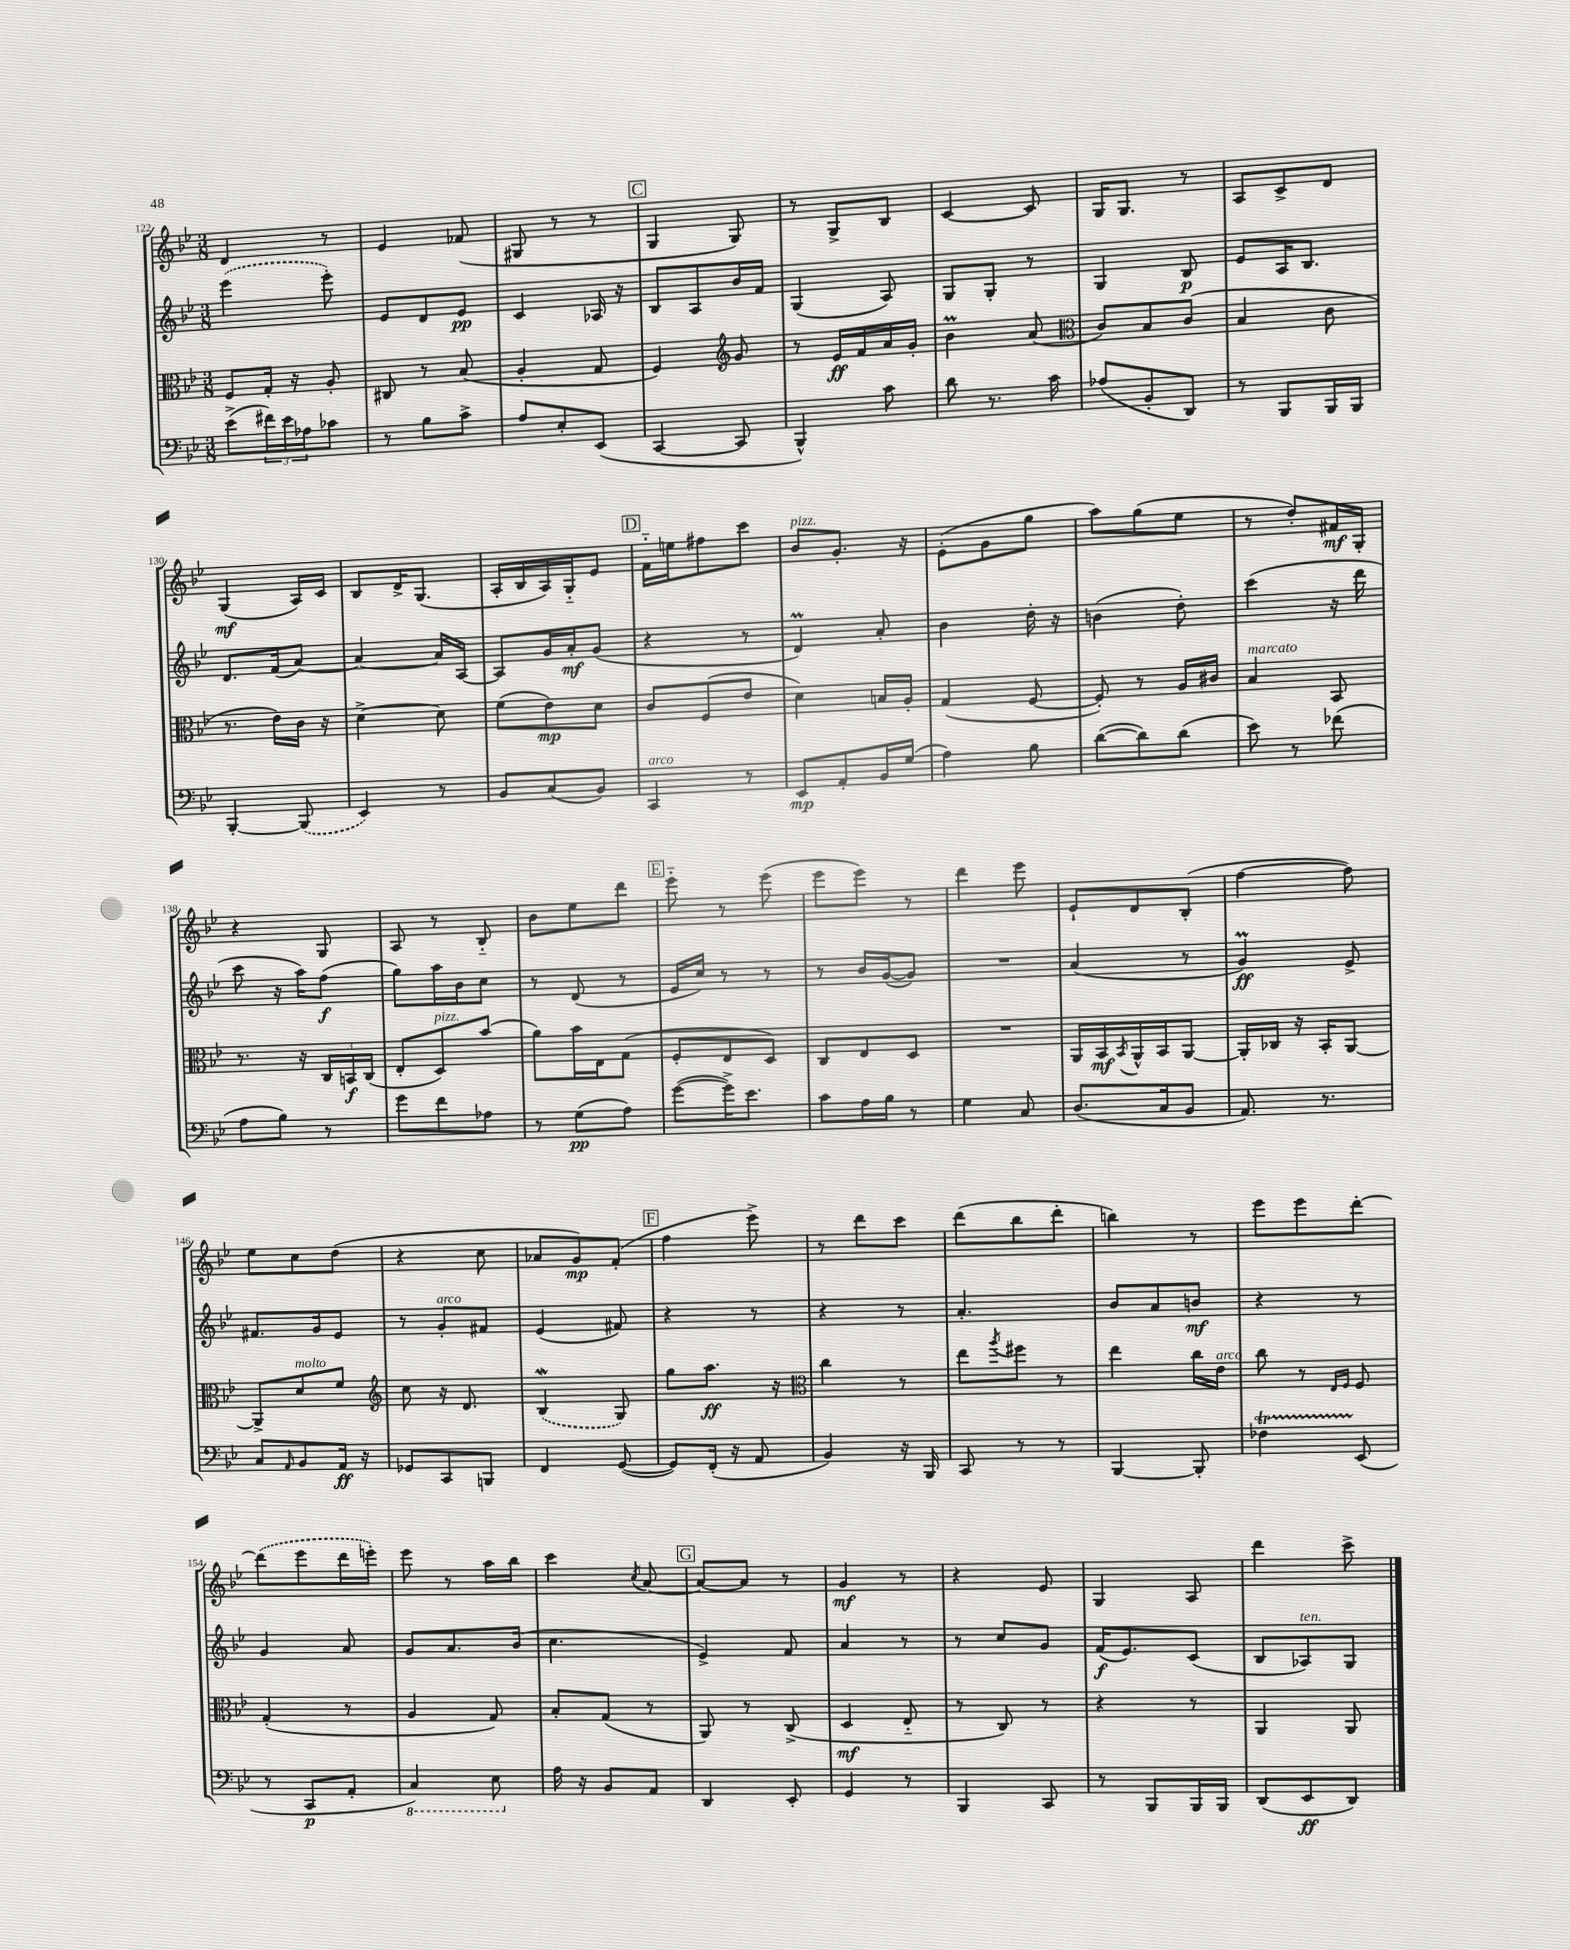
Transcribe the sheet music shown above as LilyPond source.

<<
\new StaffGroup <<
\new Staff = "s0" {
    \clef treble \key bes \major \numericTimeSignature \time 3/8
    d'4 r8 |
    ees'4 fes'8( |
    gis8 r8 r8 |
    \mark \markup { \box "C" } g4 g8) |
    r8 g8-> bes8 |
    c'4~ c'8 |
    g16 g8. r8 |
    a8 c'8-> d'8 |
    g4\mf( a16) c'16 |
    bes8 d'16-> g8.( |
    a16-. bes16 a16) g16-_ ees'8 |
    \mark \markup { \box "D" } f'16-_ e''16 fis''8 c'''8 |
    bes'8^\markup { \italic "pizz." } g'8.-. r16 |
    ees'8-.( g'8 g''8 |
    a''8) g''8( ees''8 |
    r8 d''8-.) fis'16\mf g16-. |
    r4 g8 |
    a8 r8 bes8-_ |
    bes'8 ees''8 d'''8 |
    \mark \markup { \box "E" } ees'''8-_ r8 ees'''8( |
    ees'''8 ees'''8) r8 |
    d'''4 ees'''8 |
    ees'8-! d'8 bes8-.( |
    f''4~ f''8) |
    ees''8 c''8 d''8( |
    r4 c''8 |
    aes'8 g'8\mp) f'8-.( |
    \mark \markup { \box "F" } f''4 ees'''8->) |
    r8 d'''8 c'''8 |
    d'''8( bes''8 d'''8-. |
    b''4) r8 |
    ees'''8 ees'''8 d'''8~-. |
    \once \slurDashed d'''8( ees'''8 d'''16 e'''16-.) |
    ees'''8 r8 a''16 bes''16 |
    c'''4 \acciaccatura { c''8 } a'8~ |
    \mark \markup { \box "G" } a'8~ a'8 r8 |
    g'4\mf r8 |
    r4 ees'8 |
    g4 a8 |
    d'''4 c'''8-> \bar "|." |
}
\new Staff = "s1" {
    \clef treble \key bes \major \numericTimeSignature \time 3/8
    \once \slurDashed ees'''4( ees'''8-.) |
    ees'8 d'8 ees'8\pp |
    c'4 aes16 r16 |
    \mark \markup { \box "C" } bes8 a8 bes'16 f'16 |
    g4( a8) |
    g8 g8-. r8 |
    g4 bes8\p |
    ees'8 a16 bes8. |
    d'8. f'16( a'8~) |
    a'4~ a'16 a16~ |
    a8 g'16 a'16-.\mf g'8( |
    \mark \markup { \box "D" } r4 r8 |
    d'4\prall) a'8-. |
    bes'4 d''16-. r16 |
    b'4( d''8-.) |
    c'''4( r16 d'''16 |
    c'''8 r16 a''16) f''8\f( |
    g''8) a''16 bes'16 c''8 |
    r8 d'8( r8 |
    \mark \markup { \box "E" } ees'16 c''16) r8 r8 |
    r8 bes'16 g'16~( g'8) |
    R4. |
    a'4( r8 |
    g'4\prall\ff) ees'8-> |
    fis'8. g'16 ees'8 |
    r8 g'8-.^\markup { \italic "arco" } fis'8 |
    ees'4( fis'8) |
    \mark \markup { \box "F" } r4 r8 |
    r4 r8 |
    a'4.-. |
    bes'8 a'8 b'8\mf |
    r4 r8 |
    g'4 a'8 |
    g'8 a'8. bes'16( |
    c''4. |
    \mark \markup { \box "G" } ees'4->) f'8 |
    a'4 r8 |
    r8 c''8 g'8 |
    f'16\f( ees'8.) c'8( |
    bes8 aes8^\markup { \italic "ten." }) g8 \bar "|." |
}
\new Staff = "s2" {
    \clef alto \key bes \major \numericTimeSignature \time 3/8
    f8 g16-. r16 a8-. |
    cis8 r8 bes8( |
    a4-. g8 |
    \mark \markup { \box "C" } f4) \clef treble g'8 |
    r8 ees'16\ff f'16 a'16 g'16-. |
    bes'4\prall a'8( |
    \clef alto c'8) bes8 c'8( |
    bes4 c'8 |
    r8. ees'16) c'16 r16 |
    d'4~-> d'8 |
    f'8( ees'8\mp) d'8 |
    \mark \markup { \box "D" } c'8 f8( ees'8 |
    d'4) b16 a16-. |
    g4( f8~ |
    f8-.) r8 a16 cis'16 |
    bes4^\markup { \italic "marcato" } bes,8 |
    r8. r16 \tuplet 3/2 { c16 b,16\f c16( } |
    ees8-. d8^\markup { \italic "pizz." }) bes'8( |
    a'8) bes'16 ees16 g8( |
    \mark \markup { \box "E" } f8-. ees8 d8) |
    c8 ees8 d8 |
    R4. |
    a,16 bes,16\mf \acciaccatura { bes,8 } a,16-^ bes,16 a,8~ |
    a,16-. ces16 r16 bes,16-. a,8~ |
    a,8-> d'8^\markup { \italic "molto" } f'8 |
    \clef treble c''8 r16 d'8. |
    \once \slurDashed bes4\mordent( g8) |
    \mark \markup { \box "F" } g''8 a''8.\ff r16 |
    \clef alto c''4 r8 |
    ees''8 \acciaccatura { a''8 } fis''8 r8 |
    ees''4 c''16 ees'16^\markup { \italic "arco" } |
    c''8 r8 \grace { ees16 f16 } f8 |
    g4-.( r8 |
    a4 g8) |
    bes8-. g8( r8 |
    \mark \markup { \box "G" } a,8) r8 c8->( |
    d4\mf ees8-_ |
    r8 c8) r8 |
    r4 r8 |
    a,4 a,8 \bar "|." |
}
\new Staff = "s3" {
    \clef bass \key bes \major \numericTimeSignature \time 3/8
    ees'8->( \tuplet 3/2 { fis'16) ees'16 aes16 } ces'8 |
    r8 bes8 c'8-> |
    a8 ees8-. ees,8( |
    \mark \markup { \box "C" } c,4~ c,8 |
    bes,,4-^) c'8 |
    d'8 r8. c'16 |
    aes8( bes,8-. d,8) |
    r8 bes,,8 bes,,16 bes,,16 |
    bes,,4~-. \once \slurDashed bes,,8( |
    ees,4) r8 |
    bes,8 c8( bes,8) |
    \mark \markup { \box "D" } c,4^\markup { \italic "arco" } r8 |
    ees,8\mp a,8-. bes,16 g16( |
    a4) bes8 |
    d'8~( d'8) d'8( |
    ees'8) r8 fes'8( |
    a8 bes8) r8 |
    g'8 f'8 aes8 |
    r8 g8\pp( a8) |
    \mark \markup { \box "E" } g'8~( g'16->) ees'8. |
    c'8 a16 bes16 r8 |
    g4 c8 |
    d8.( c16 bes,8 |
    a,8.) r8. |
    c8 \grace { a,16 } bes,8 a,16\ff r16 |
    ges,8 c,8 b,,8 |
    f,4 g,8~( |
    \mark \markup { \box "F" } g,8) f,16-.( r16 a,8 |
    bes,4) r16 bes,,16 |
    c,8 r8 r8 |
    bes,,4~ bes,,8-. |
    fes4\startTrillSpan ees,8\stopTrillSpan( |
    r8 c,8\p a,8-. |
    \ottava #-1 c,4) ees,8 \ottava #0 |
    a16 r16 bes,8 a,8 |
    \mark \markup { \box "G" } d,4 ees,8-. |
    g,4 r8 |
    bes,,4 c,8 |
    r8 bes,,8 bes,,16 bes,,16 |
    d,8( ees,8\ff d,8) \bar "|." |
}
>>
>>
\layout { \context { \Score currentBarNumber = #122 } }
